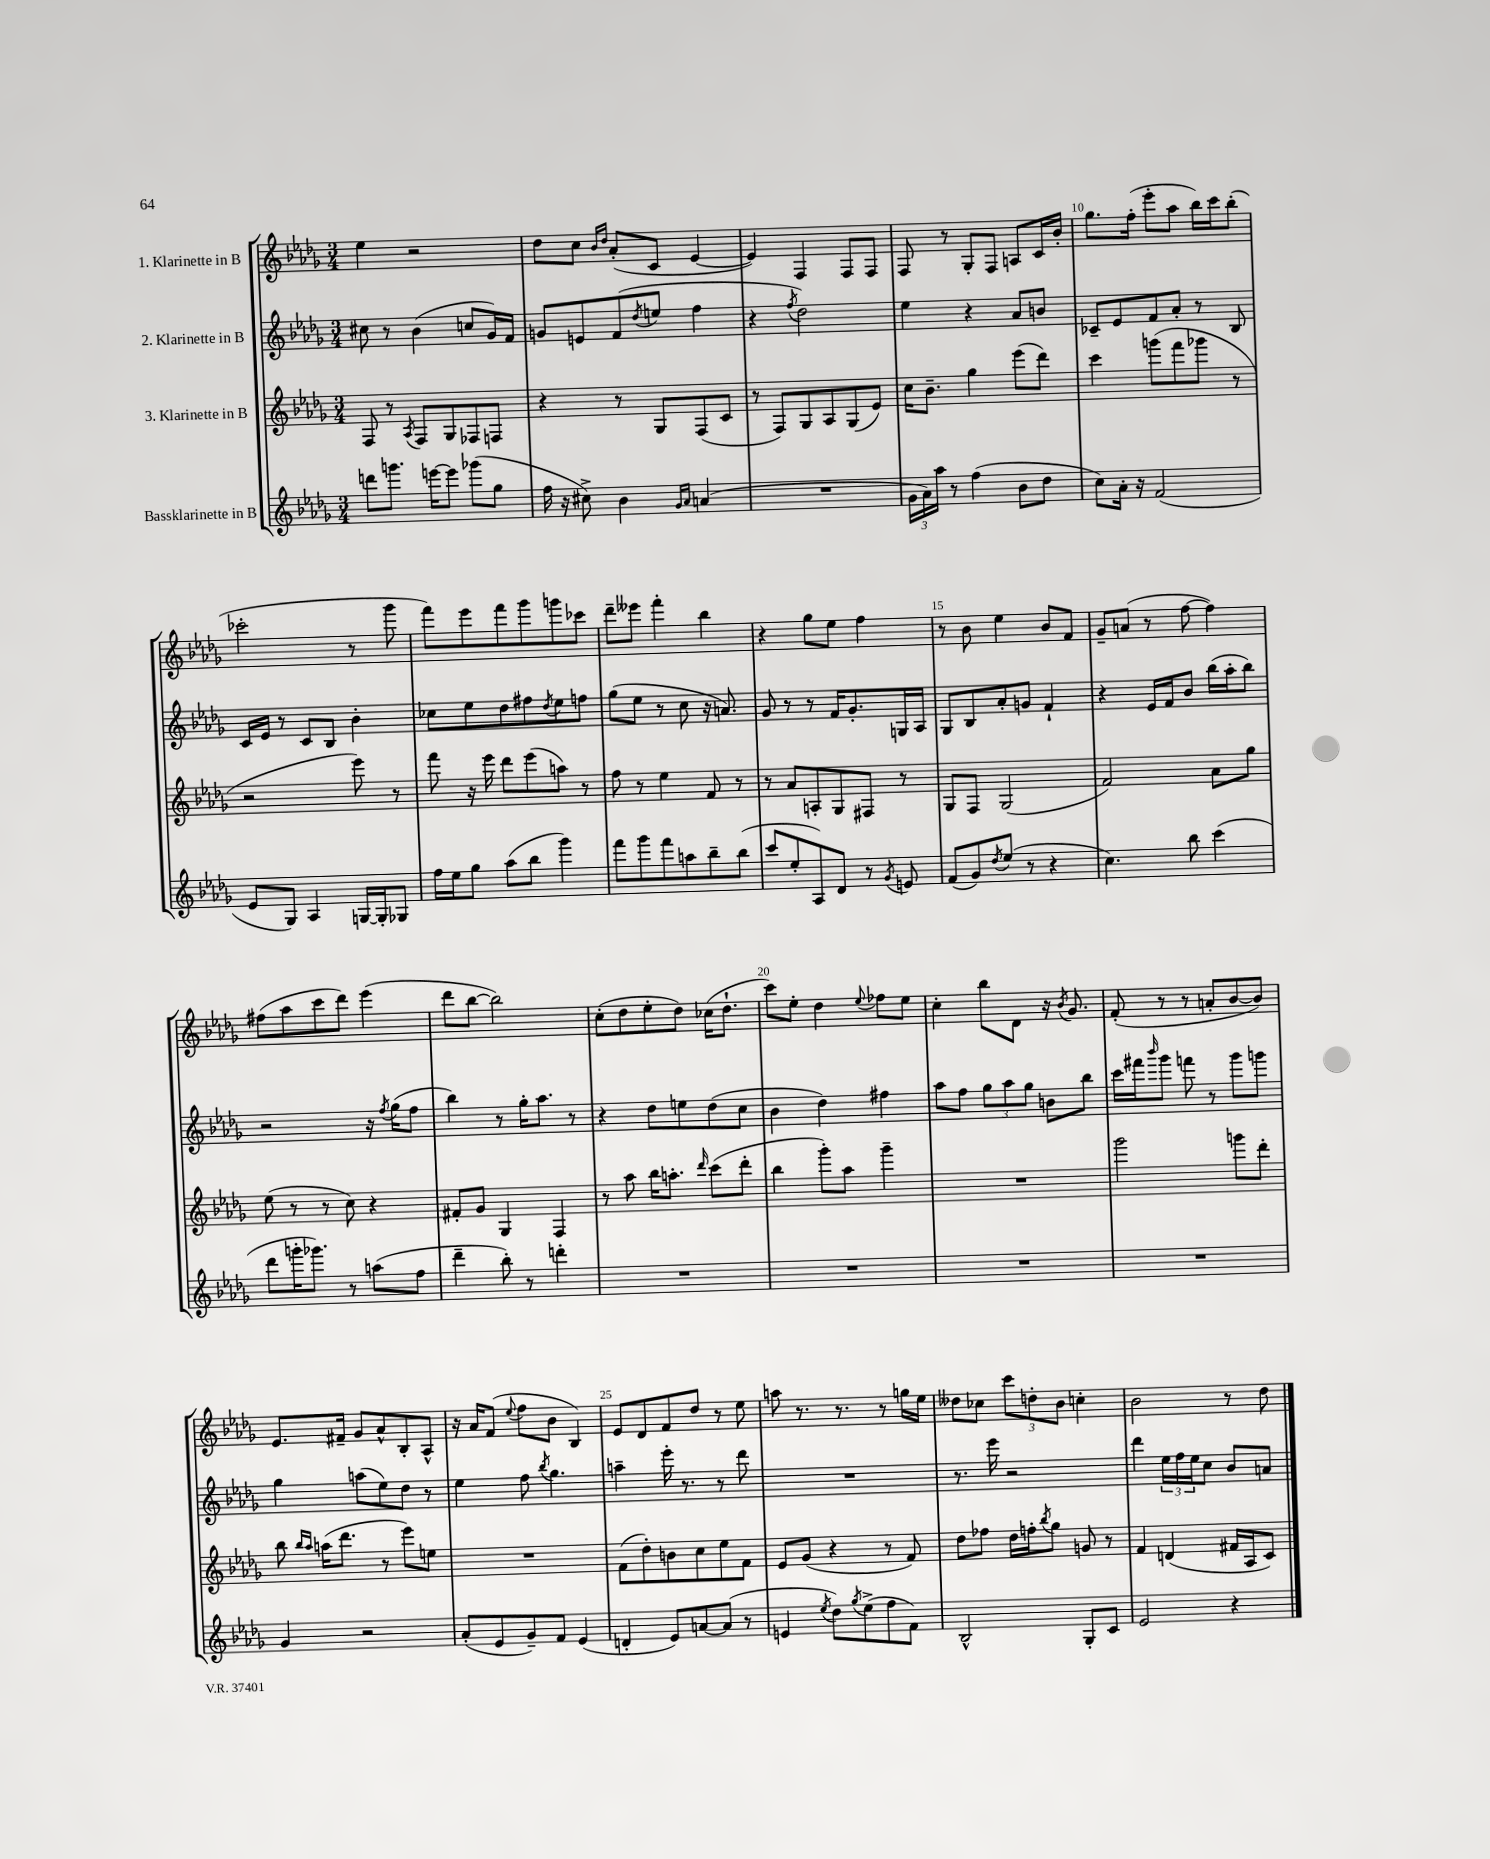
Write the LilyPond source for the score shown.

<<
\new StaffGroup <<
\new Staff = "s0" \with { instrumentName = "1. Klarinette in B" } {
    \clef treble \key des \major \numericTimeSignature \time 3/4
    ees''4 r2 |
    des''8 c''8 \grace { bes'16 des''16 } aes'8-.( c'8 ees'4~ |
    ees'4) f4 f8 f8 |
    f8 r8 ges8-. f8 a8 c'16 bes'16-. |
    ges''8. f''16-.( ees'''8-. aes''8 bes''16) c'''16 bes''8-.( |
    ces'''2-. r8 ges'''8 |
    f'''8) ees'''8 f'''8 ges'''8 g'''8 ces'''8 |
    des'''8-- eeses'''8 f'''4-. bes''4 |
    r4 ges''8 ees''8 f''4 |
    r8 bes'8 ees''4 bes'8 f'8 |
    ges'8-- a'8( r8 f''8~ f''4) |
    fis''8( aes''8 c'''8 des'''8) ees'''4( |
    des'''8 bes''8~ bes''2) |
    c''8-.( des''8 ees''8-. des''8) ces''16( des''8.-! |
    c'''8) ees''8-. des''4 \appoggiatura { ees''8 } fes''8 ees''8 |
    c''4-. bes''8 des'8 r16 \acciaccatura { bes'8 } ges'8. |
    f'8-.( r8 r8 a'8-. bes'8~ bes'8) |
    ees'8. fis'16-- ges'8 aes'8-^ bes8-. aes8-^ |
    r16 aes'16 f'8( \appoggiatura { ees''8 } f''8 bes'8 bes4) |
    ees'8 des'8 f'8 des''8 r8 ees''8 |
    a''8 r8. r8. r8 g''16 ees''16 |
    deses''8 ces''8 \tuplet 3/2 { c'''8 d''8-. bes'8 } c''4-. |
    bes'2 r8 des''8 \bar "|." |
}
\new Staff = "s1" \with { instrumentName = "2. Klarinette in B" } {
    \clef treble \key des \major \numericTimeSignature \time 3/4
    cis''8 r8 bes'4( c''8 ges'16) f'16 |
    g'8 e'8 f'8( \acciaccatura { des''8 } e''8 f''4 |
    r4 \acciaccatura { f''8 } des''2) |
    ees''4 r4 aes'8 b'8 |
    ces'8-- ees'8 f'8 aes'8-. r8 bes8 |
    c'16 ees'16 r8 c'8 bes8 bes'4-. |
    ces''8 ees''8 des''8 fis''8 \acciaccatura { des''8 } ees''8 f''8 |
    ges''8( ees''8 r8 c''8 r16 a'8.) |
    ges'8 r8 r8 f'16 ges'8.-. g16 aes16 |
    ges8 bes8 aes'8-. g'8 f'4-! |
    r4 ees'16 f'16 bes'8 bes''16( aes''16-. bes''8) |
    r2 r16 \acciaccatura { f''8 } ges''16( f''8 |
    bes''4) r8 ges''16-. aes''8. r8 |
    r4 des''8 e''8 des''8( c''8 |
    bes'4 des''4) fis''4 |
    aes''8 f''8 \tuplet 3/2 { ges''8 aes''8 ges''8 } b'8 bes''8 |
    c'''16 fis'''16 \grace { bes'''16 } ges'''8 f'''8 r8 ges'''8 g'''8 |
    ges''4 a''8( ees''8) des''8 r8 |
    ees''4 f''8 \acciaccatura { bes''8 } ges''4. |
    a''4-- ees'''16-. r8. r8 des'''8 |
    R2. |
    r8. ees'''16 r2 |
    des'''4 \tuplet 3/2 { ees''16 f''16 ees''16 } c''8 bes'8 a'8 \bar "|." |
}
\new Staff = "s2" \with { instrumentName = "3. Klarinette in B" } {
    \clef treble \key des \major \numericTimeSignature \time 3/4
    f8 r8 \acciaccatura { aes8 } f8 ges8 fes8 f8 |
    r4 r8 ges8 f8( c'8 |
    r8 f8) ges8 aes8 ges8( ees'8) |
    c''16 bes'8.-- ges''4 ees'''8( des'''8) |
    c'''4 g'''8( f'''8 ges'''8 r8 |
    r2 ees'''8) r8 |
    f'''8 r16 ees'''16 des'''8 ees'''8( a''8) r8 |
    f''8 r8 ees''4 f'8 r8 |
    r8 aes'8 a8-. ges8 fis8 r8 |
    ges8 f8 ges2( |
    f'2) aes'8 ges''8 |
    ees''8( r8 r8 c''8) r4 |
    fis'8-. ges'8 ges4 f4 |
    r8 aes''8 bes''16 a''8.-. \grace { des'''16 } c'''8( des'''8-. |
    bes''4 ges'''8-.) aes''8 ges'''4-- |
    R2. |
    ges'''2 g'''8 des'''8-. |
    bes''8 \grace { bes''16 aes''16 } a''16( des'''8. r8 ees'''8) e''8 |
    R2. |
    f'8( des''8-.) b'8 c''8 ees''8 f'8 |
    ees'8 ges'8( r4 r8 f'8) |
    des''8 fes''8 des''16 f''16-. \acciaccatura { bes''8 } ges''8 g'8 r8 |
    f'4 d'4( fis'16 aes16 c'8) \bar "|." |
}
\new Staff = "s3" \with { instrumentName = "Bassklarinette in B" } {
    \clef treble \key des \major \numericTimeSignature \time 3/4
    d'''8 g'''8. e'''16~ e'''8 ges'''8( ges''8 |
    f''16 r16 cis''8->) bes'4 \grace { ges'16 aes'16 } a'4( |
    R2. |
    \tuplet 3/2 { ges'16 aes'16) aes''16 } r8 f''4( bes'8 des''8 |
    c''8) aes'16-. r16 f'2( |
    ees'8 ges8) aes4 g16~ g16-. ges8 |
    f''16 ees''16 ges''8 aes''8( bes''8 ges'''4) |
    f'''8 ges'''8 f'''8 a''8 bes''8-- bes''8( |
    c'''8 ees''8-. aes8) des'8 r8 \acciaccatura { ges'8 } e'8 |
    f'8( ges'8) \acciaccatura { des''8 } ees''8( r8 r4 |
    c''4.) bes''8 c'''4( |
    des'''8 g'''16-. ges'''8.) r8 a''8( f''8 |
    des'''4-- bes''8-.) r8 d'''4-. |
    R2. |
    R2. |
    R2. |
    R2. |
    ges'4 r2 |
    aes'8-.( ees'8 ges'8--) f'8 ees'4( |
    d'4-. ees'8) a'8~ a'8( r8 |
    e'4 \acciaccatura { ees''8 } des''8) \acciaccatura { ges''8 } ees''8->( f''8 f'8) |
    bes2-^ ges8-. c'8 |
    ees'2 r4 \bar "|." |
}
>>
>>
\layout { \context { \Score currentBarNumber = #6 \override BarNumber.break-visibility = ##(#f #t #t) barNumberVisibility = #(every-nth-bar-number-visible 5) } }
